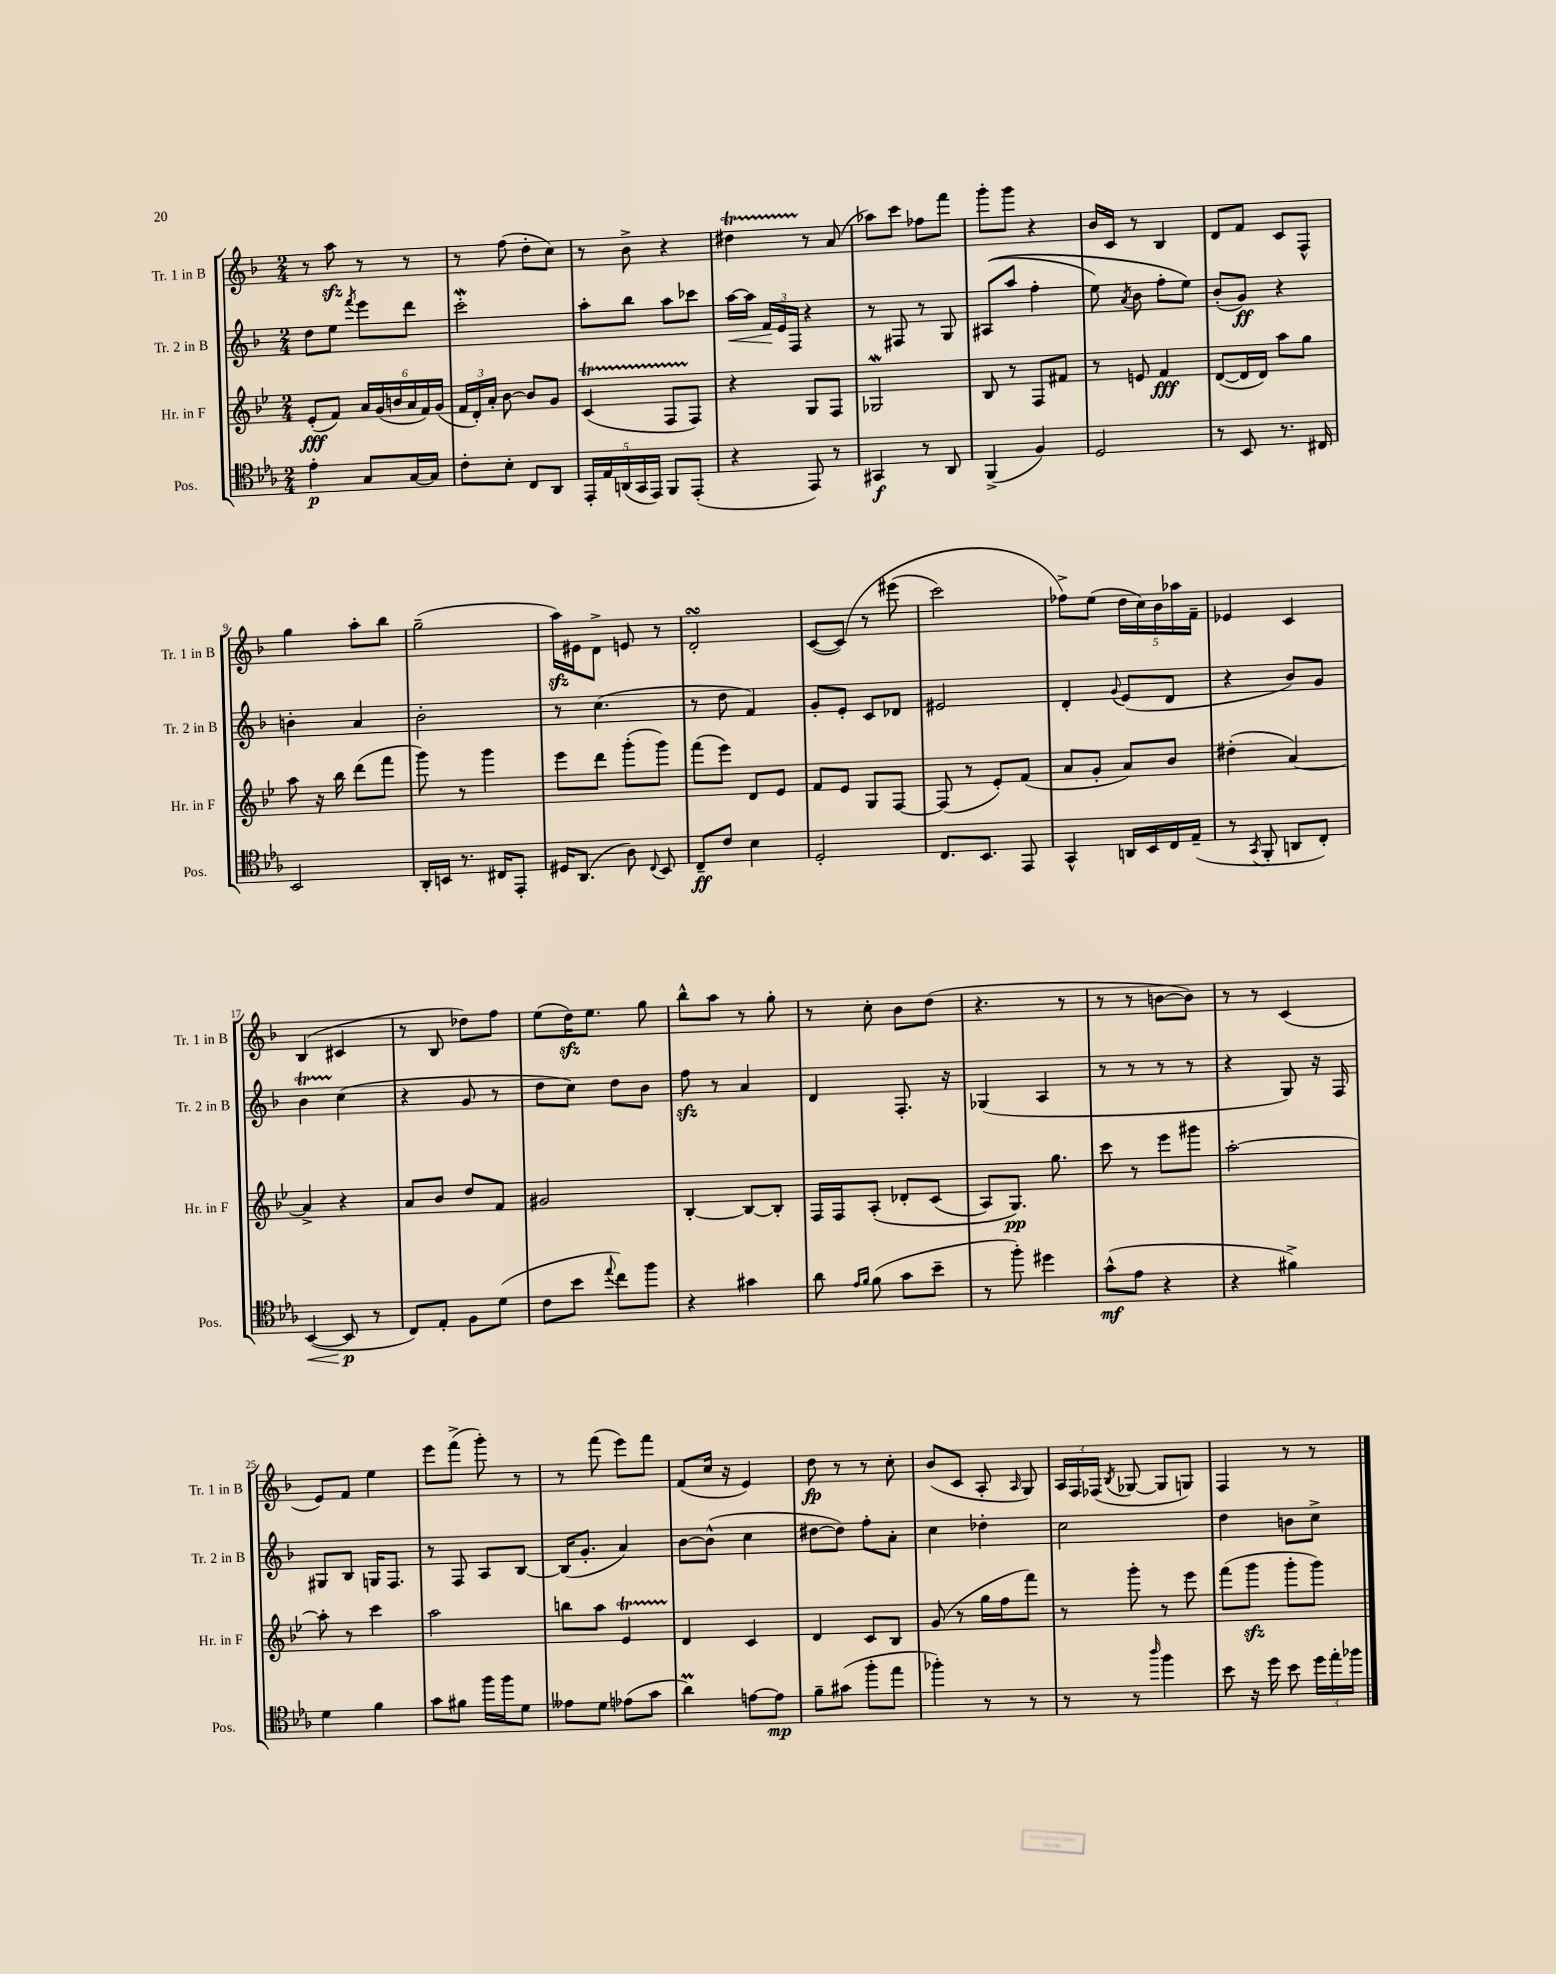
<<
\new StaffGroup <<
\new Staff = "s0" \with { instrumentName = "Tr. 1 in B" shortInstrumentName = "Tr. 1 in B" } {
    \clef treble \key f \major \numericTimeSignature \time 2/4
    \autoBeamOff r8 a''8\sfz r8 r8 |
    r8 f''8( d''8[-. c''8]) |
    r8 bes'8-> r4 |
    dis''4\startTrillSpan r8\stopTrillSpan a'8( |
    aes''8[) c'''8] fes''8[ f'''8] |
    g'''8[-. g'''8] r4 |
    bes'16[ c'16] r8 bes4 |
    d'8[ f'8] c'8[ f8]-^ |
    g''4 a''8[-. bes''8] |
    g''2--( |
    a''16[\sfz) eis'16 d'8]-> e'8 r8 |
    d'2-.\turn |
    c'8[~( c'8])\( r8 eis'''8( |
    c'''2) |
    fes''8[->\) e''8]( \tuplet 5/4 { d''16[ c''16) bes'16 aes''16 f'16]-- } |
    ees'4 c'4 |
    bes4( cis'4 |
    r8 bes8 des''8[) f''8] |
    e''8[( d''16\sfz) e''8.] g''8 |
    bes''8[-^ a''8] r8 g''8-. |
    r8 c''8-. bes'8[ d''8]( |
    r4. r8 |
    r8 r8 b'8[~ b'8]) |
    r8 r8 c'4( |
    e'8[) f'8] e''4 |
    e'''8[ f'''8]->( g'''8-.) r8 |
    r8 f'''8( e'''8[) f'''8] |
    f'8[( c''16] r16 e'4) |
    d''8\fp r8 r8 c''8-. |
    bes'8[( c'8] a8-. \grace { a16 } g8) |
    \tuplet 3/2 { a16[ f16 fes16]( } \acciaccatura { bes8 } ges8~ ges8[ g8]) |
    f4 r8 r8 \bar "|." |
}
\new Staff = "s1" \with { instrumentName = "Tr. 2 in B" shortInstrumentName = "Tr. 2 in B" } {
    \clef treble \key f \major \numericTimeSignature \time 2/4
    \autoBeamOff d''8[ e''8] \acciaccatura { f'''8 } e'''8[ d'''8] |
    c'''2-.\mordent |
    a''8[-. bes''8] a''8[ ces'''8] |
    a''16[~\< a''16] \tuplet 3/2 { f'16[\! e'16 f16] } r4 |
    r8 fis8 r8 g8 |
    ais8[(\( a''8] f''4-. |
    e''8) \acciaccatura { a'8 } bes'8 f''8[-. e''8]\) |
    bes'8[-.( g'8]\ff) r4 |
    b'4-. a'4 |
    bes'2-. |
    r8 c''4.( |
    r8 d''8 f'4) |
    g'8[-. e'8]-. c'8[ des'8] |
    eis'2 |
    d'4-. \appoggiatura { g'8 } e'8[( d'8] |
    r4 bes'8[) g'8] |
    bes'4\startTrillSpan c''4\stopTrillSpan( |
    r4 g'8 r8 |
    d''8[ c''8]) d''8[ bes'8] |
    f''8\sfz r8 a'4 |
    d'4 f8.-. r16 |
    ges4( a4 |
    r8 r8 r8 r8 |
    r4 g8) r16 f16 |
    gis8[ bes8] g16[ f8.] |
    r8 f8 a8[ bes8]~ |
    bes16[( g'8.]-. a'4) |
    bes'8[~ bes'8]-^( c''4 |
    dis''8[~ dis''8]) f''8[-. a'8]-. |
    c''4 des''4-. |
    c''2 |
    d''4 b'8[ c''8]-> \bar "|." |
}
\new Staff = "s2" \with { instrumentName = "Hr. in F" shortInstrumentName = "Hr. in F" } {
    \clef treble \key bes \major \numericTimeSignature \time 2/4
    \autoBeamOff ees'8[-.\fff( f'8]) \tuplet 6/4 { a'16[ g'16( b'16 a'16 f'16) g'16]( } |
    \tuplet 3/2 { f'16[ d'16-.) a'16]-. } bes'8~ bes'8[ g'8] |
    c'4\startTrillSpan( f8[ f8]\stopTrillSpan) |
    r4 g8[ f8] |
    ges2\mordent |
    bes8 r8 f8[ fis'8] |
    r8 e'8 f'4\fff |
    d'8[~( d'16 d'16]) a''8[ g''8] |
    a''8 r16 bes''16 d'''8[( f'''8] |
    g'''8) r8 g'''4 |
    ees'''8[ d'''8] g'''8[-.( g'''8]) |
    f'''8[( ees'''8]) d'8[ ees'8] |
    f'8[ ees'8] g8[ f8]~ |
    f8( r8 ees'8[-.) f'8]( |
    a'8[ g'8]-. a'8[) bes'8] |
    dis''4-.( a'4~) |
    a'4-> r4 |
    a'8[ bes'8] d''8[ f'8] |
    gis'2 |
    bes4~-. bes8[~ bes8]-. |
    f16[ f16 a8]-.\( des'8[-. c'8]( |
    a8[) g8.]\pp\) g''8. |
    c'''8 r8 ees'''8[ gis'''8] |
    a''2~-. |
    a''8-. r8 c'''4 |
    a''2 |
    b''8[ a''8] ees'4\startTrillSpan |
    d'4\stopTrillSpan c'4 |
    d'4 c'8[ bes8] |
    g'8( r8 g''16[ f''16 f'''8]) |
    r8 g'''8-. r8 ees'''8 |
    f'''8[( g'''8]\sfz g'''8[-. g'''8]) \bar "|." |
}
\new Staff = "s3" \with { instrumentName = "Pos." shortInstrumentName = "Pos." } {
    \clef tenor \key ees \major \numericTimeSignature \time 2/4
    \autoBeamOff ees'4-.\p g8[ g16~ g16] |
    c'8[-. bes8]-. c8[ aes,8] |
    \tuplet 5/4 { ees,16[-. ees16 a,16( g,16 ees,16]) } f,8[ ees,8]-.( |
    r4 ees,8) r8 |
    gis,4\f r8 aes,8 |
    f,4->( f4) |
    d2 |
    r8 bes,8 r8. cis16 |
    bes,2 |
    aes,16[-. b,16] r8. cis16[ ees,8]-. |
    dis16[ aes,8.]( aes8) \appoggiatura { c8 } bes,8 |
    c8[--\ff c'8] bes4 |
    d2-. |
    c8.[ bes,8.] ees,8 |
    g,4-^ a,16[ bes,16 c16 ees16]--( |
    r8 \acciaccatura { g,8 } f,8-. a,8[ c8]-.) |
    bes,4~\<( bes,8\p\! r8 |
    c8[) ees8]-. f8[ d'8]( |
    c'8[ bes'8] \appoggiatura { ees''8 } c''8[) f''8] |
    r4 gis'4 |
    aes'8 \grace { ees'16[ f'16] } f'8( g'8[ bes'8]-- |
    r8 f''8-.) dis''4 |
    g'8[-^\mf( ees'8] r4 |
    r4 fis'4->) |
    d'4 f'4 |
    g'8[ fis'8] f''16[ f''16 d'8] |
    eeses'8[ d'8] ees'8[( g'8] |
    aes'4\prall) e'8[~ e'8]\mp |
    f'8[-- gis'8]( f''8[-. ees''8] |
    fes''4-.) r8 r8 |
    r8 r8 \grace { aes''16 } f''4 |
    bes'8 r16 d''16 bes'8 \tuplet 3/2 { d''16[ ees''16-. fes''16] } \bar "|." |
}
>>
>>
